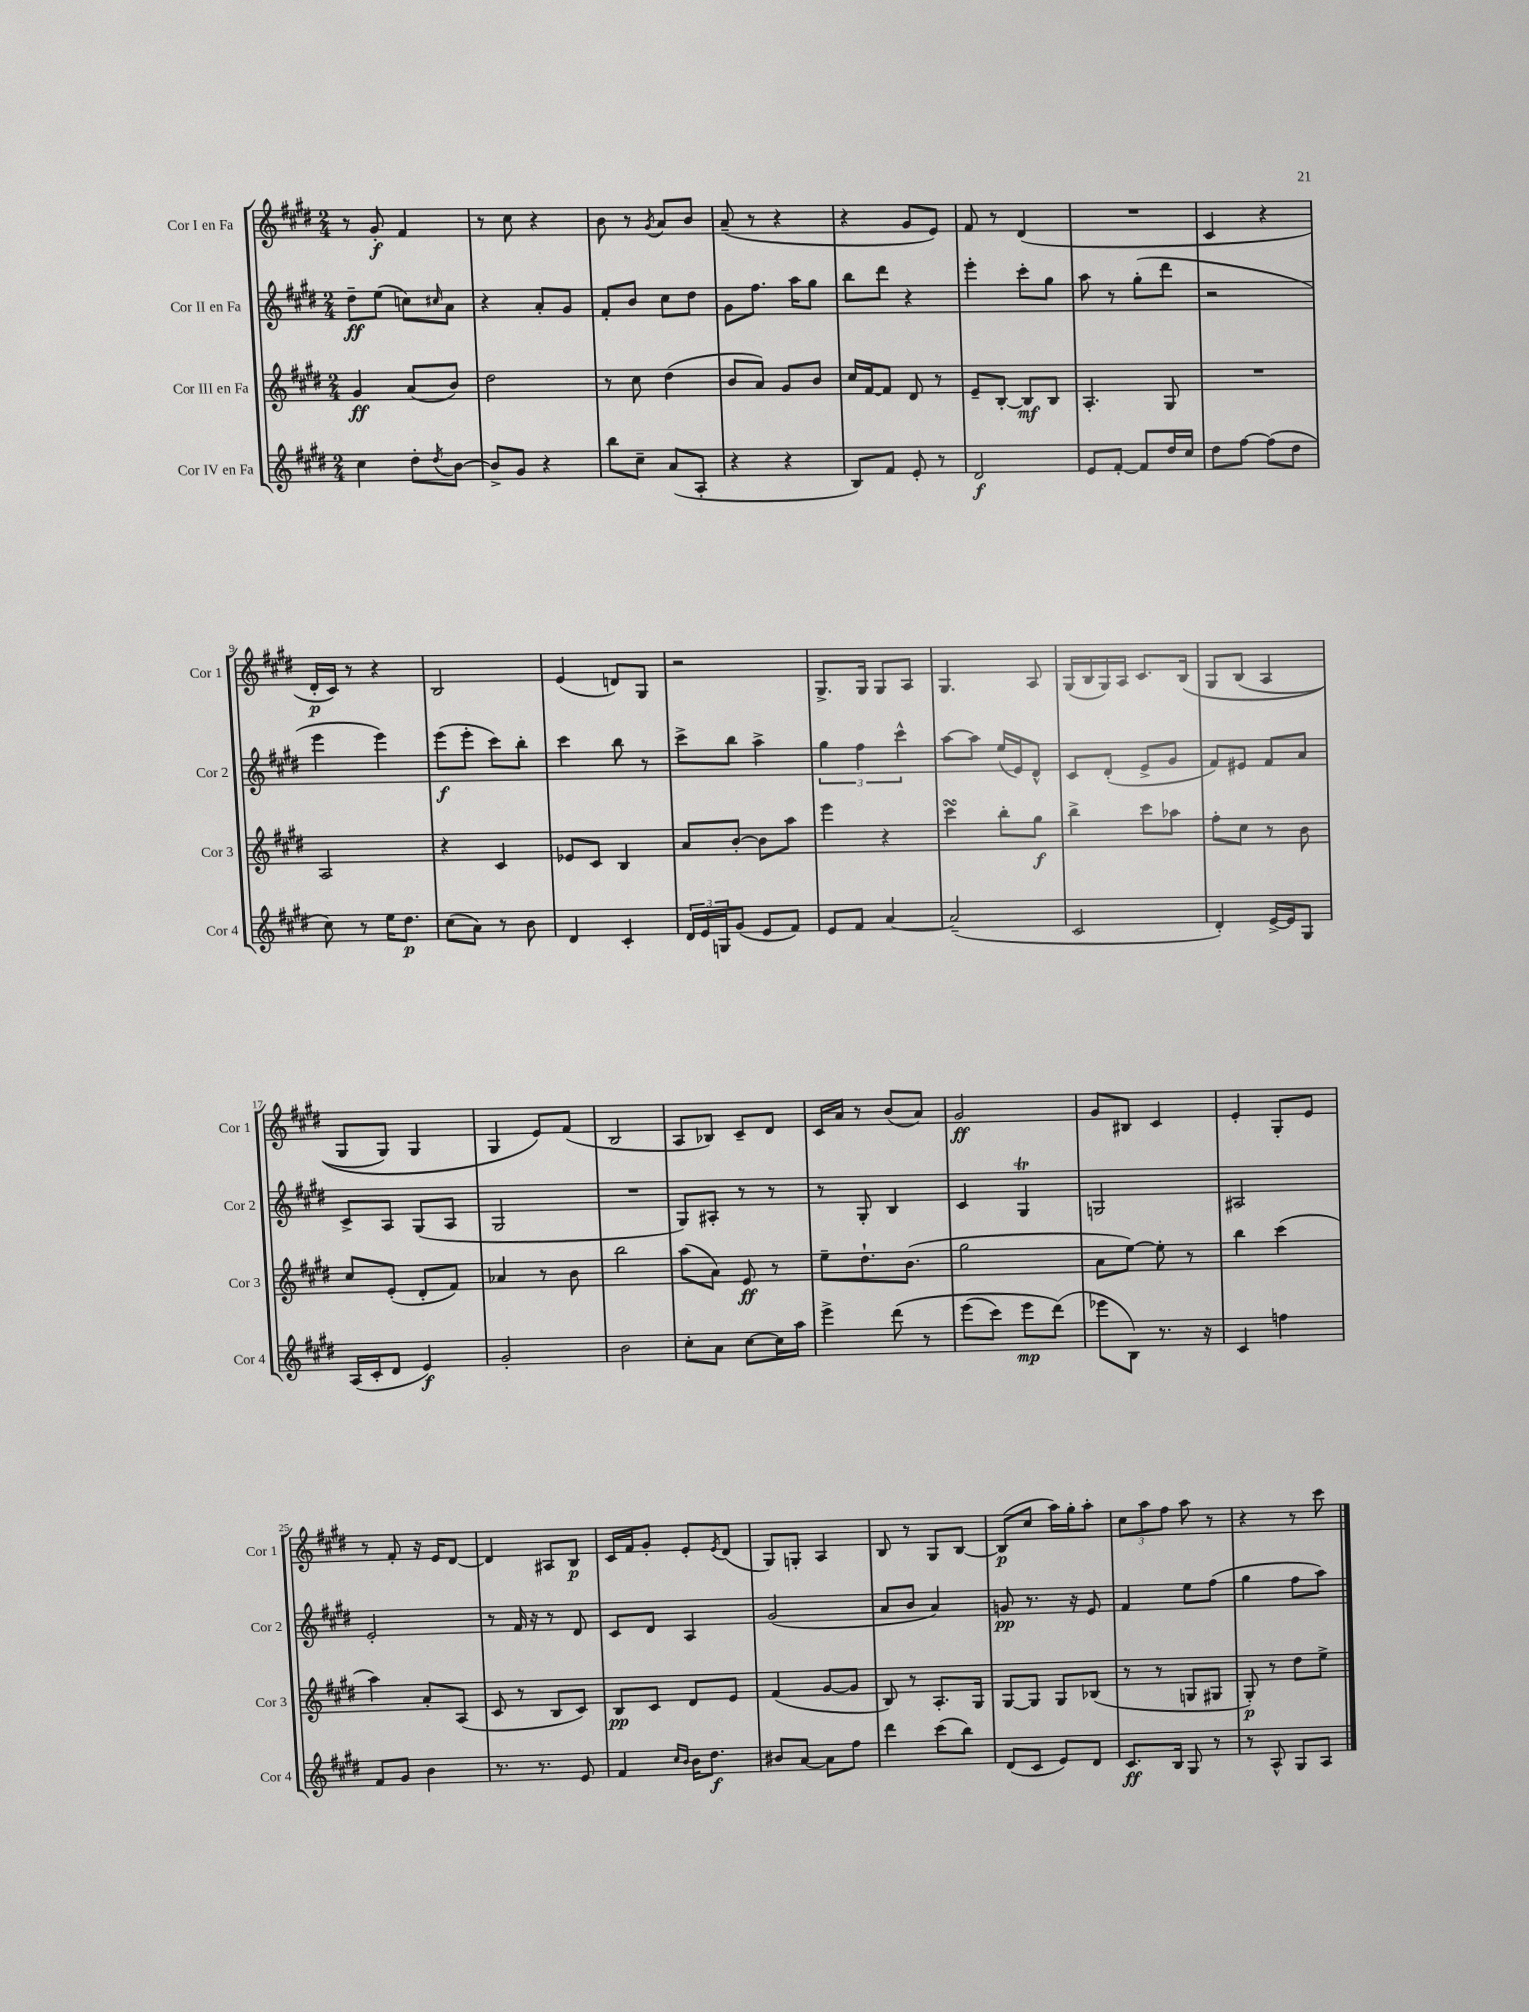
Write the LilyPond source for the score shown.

<<
\new StaffGroup <<
\new Staff = "s0" \with { instrumentName = "Cor I en Fa" shortInstrumentName = "Cor 1" } {
    \clef treble \key e \major \numericTimeSignature \time 2/4
    r8 gis'8-.\f fis'4 |
    r8 cis''8 r4 |
    b'8 r8 \acciaccatura { gis'8 } a'8 b'8 |
    a'8--( r8 r4 |
    r4 gis'8 e'8) |
    fis'8 r8 dis'4( |
    R2 |
    cis'4 r4 |
    dis'16-.\p cis'16) r8 r4 |
    b2 |
    e'4( d'8) gis8 |
    r2 |
    gis8.-> gis16 gis8 a8 |
    gis4. a8 |
    gis16( b16 gis16) a16 cis'8. b16\( |
    gis8 b8( a4 |
    gis8 gis8) gis4 |
    gis4 e'8\) fis'8( |
    b2 |
    a8 bes8) cis'8-- dis'8 |
    cis'16 a'16 r8 b'8( a'8) |
    gis'2\ff |
    gis'8 bis8 cis'4 |
    e'4-. gis8-. e'8 |
    r8 fis'8-. r16 e'16 dis'8~ |
    dis'4 ais8 b8\p |
    cis'16 fis'16 gis'8-. e'8-. \acciaccatura { e'8 } dis'8( |
    gis8) g8-. a4 |
    b8 r8 gis8 b8~ |
    b8\p( cis''8 a''16) gis''16-. a''8-. |
    \tuplet 3/2 { cis''8 a''8 fis''8 } a''8 r8 |
    r4 r8 cis'''8 \bar "|." |
}
\new Staff = "s1" \with { instrumentName = "Cor II en Fa" shortInstrumentName = "Cor 2" } {
    \clef treble \key e \major \numericTimeSignature \time 2/4
    dis''8--\ff e''8( c''8) \grace { cis''16 } a'8 |
    r4 a'8-. gis'8 |
    fis'8-. b'8 cis''8 dis''8 |
    gis'8 fis''8. a''16 gis''8 |
    b''8 dis'''8 r4 |
    e'''4-. cis'''8-. gis''8 |
    a''8 r8 gis''8-.( dis'''8 |
    r2 |
    e'''4 e'''4) |
    e'''8\f( e'''8-. cis'''8) b''8-. |
    cis'''4 b''8 r8 |
    cis'''8-> b''8 a''4-> |
    \tuplet 3/2 { gis''4 fis''4 cis'''4-^ } |
    a''8~ a''8 e''16( e'16) dis'8-^ |
    cis'8 dis'8-.( e'8-> gis'8 |
    fis'8) eis'8 fis'8 a'8 |
    cis'8-> a8 gis8( a8 |
    gis2 |
    R2 |
    gis8) ais8-. r8 r8 |
    r8 gis8-. b4 |
    cis'4 gis4\trill |
    g2 |
    ais2 |
    e'2-. |
    r8 fis'16 r16 r8 dis'8 |
    cis'8 dis'8 a4 |
    gis'2( |
    a'8 b'8 a'4) |
    g'8\pp r8. r16 e'8 |
    fis'4 e''8 fis''8( |
    gis''4 fis''8 a''8) \bar "|." |
}
\new Staff = "s2" \with { instrumentName = "Cor III en Fa" shortInstrumentName = "Cor 3" } {
    \clef treble \key e \major \numericTimeSignature \time 2/4
    gis'4\ff a'8( b'8) |
    dis''2 |
    r8 cis''8 dis''4( |
    b'8 a'8) gis'8 b'8 |
    cis''16 fis'16~ fis'8 dis'8 r8 |
    e'8-- b8~-. b8\mf b8 |
    a4.-. gis8 |
    R2 |
    a2 |
    r4 cis'4 |
    ees'8 cis'8 b4 |
    a'8 b'8~-. b'8 a''8 |
    e'''4 r4 |
    cis'''4\turn b''8-. gis''8\f |
    b''4-> cis'''8 aes''8 |
    fis''8-. cis''8 r8 b'8 |
    cis''8 e'8-.( dis'8-. fis'8) |
    aes'4 r8 b'8 |
    b''2 |
    a''8( a'8) e'8\ff r8 |
    e''8-- dis''8.-! b'8.( |
    gis''2 |
    a'8 e''8~) e''8-. r8 |
    b''4 cis'''4( |
    a''4) a'8-. a8( |
    cis'8 r8 b8 cis'8) |
    b8\pp cis'8 dis'8 e'8 |
    fis'4( gis'8~ gis'8 |
    b8) r8 a8.-. gis16 |
    gis8~ gis8 gis8 bes8( |
    r8 r8 g8 gis8 |
    gis8-.\p) r8 dis''8 e''8-> \bar "|." |
}
\new Staff = "s3" \with { instrumentName = "Cor IV en Fa" shortInstrumentName = "Cor 4" } {
    \clef treble \key e \major \numericTimeSignature \time 2/4
    cis''4 dis''8-. \acciaccatura { dis''8 } b'8~ |
    b'8-> gis'8 r4 |
    b''8 cis''8-- a'8( a8-. |
    r4 r4 |
    b8) fis'8 e'8-. r8 |
    dis'2\f |
    e'8 fis'8~-. fis'8 dis''16 cis''16 |
    dis''8 fis''8~ fis''8( dis''8 |
    cis''8) r8 e''16 dis''8.\p |
    cis''8( a'8) r8 b'8 |
    dis'4 cis'4-. |
    \tuplet 3/2 { dis'16 e'16 g16 } gis'8( e'8 fis'8) |
    e'8 fis'8 a'4~ |
    a'2--( |
    cis'2 |
    dis'4-.) e'16~-> e'16 gis8 |
    a16( cis'16-. dis'8 e'4\f) |
    gis'2-. |
    b'2 |
    cis''8-. a'8 cis''8~ cis''16 a''16 |
    e'''4-> dis'''8\( r8 |
    e'''8( cis'''8) e'''8\mp dis'''8(\) |
    ees'''8 b8) r8. r16 |
    cis'4 f''4 |
    fis'8 gis'8 b'4 |
    r8. r8. e'8 |
    fis'4 \grace { cis''16 b'16 } b'16 dis''8.\f |
    bis'8 a'8~ a'8 fis''8 |
    dis'''4 cis'''8( b''8) |
    dis'8( cis'8 e'8) dis'8 |
    cis'8.\ff b16 gis8 r8 |
    r8 a8-^ gis8 a8 \bar "|." |
}
>>
>>
